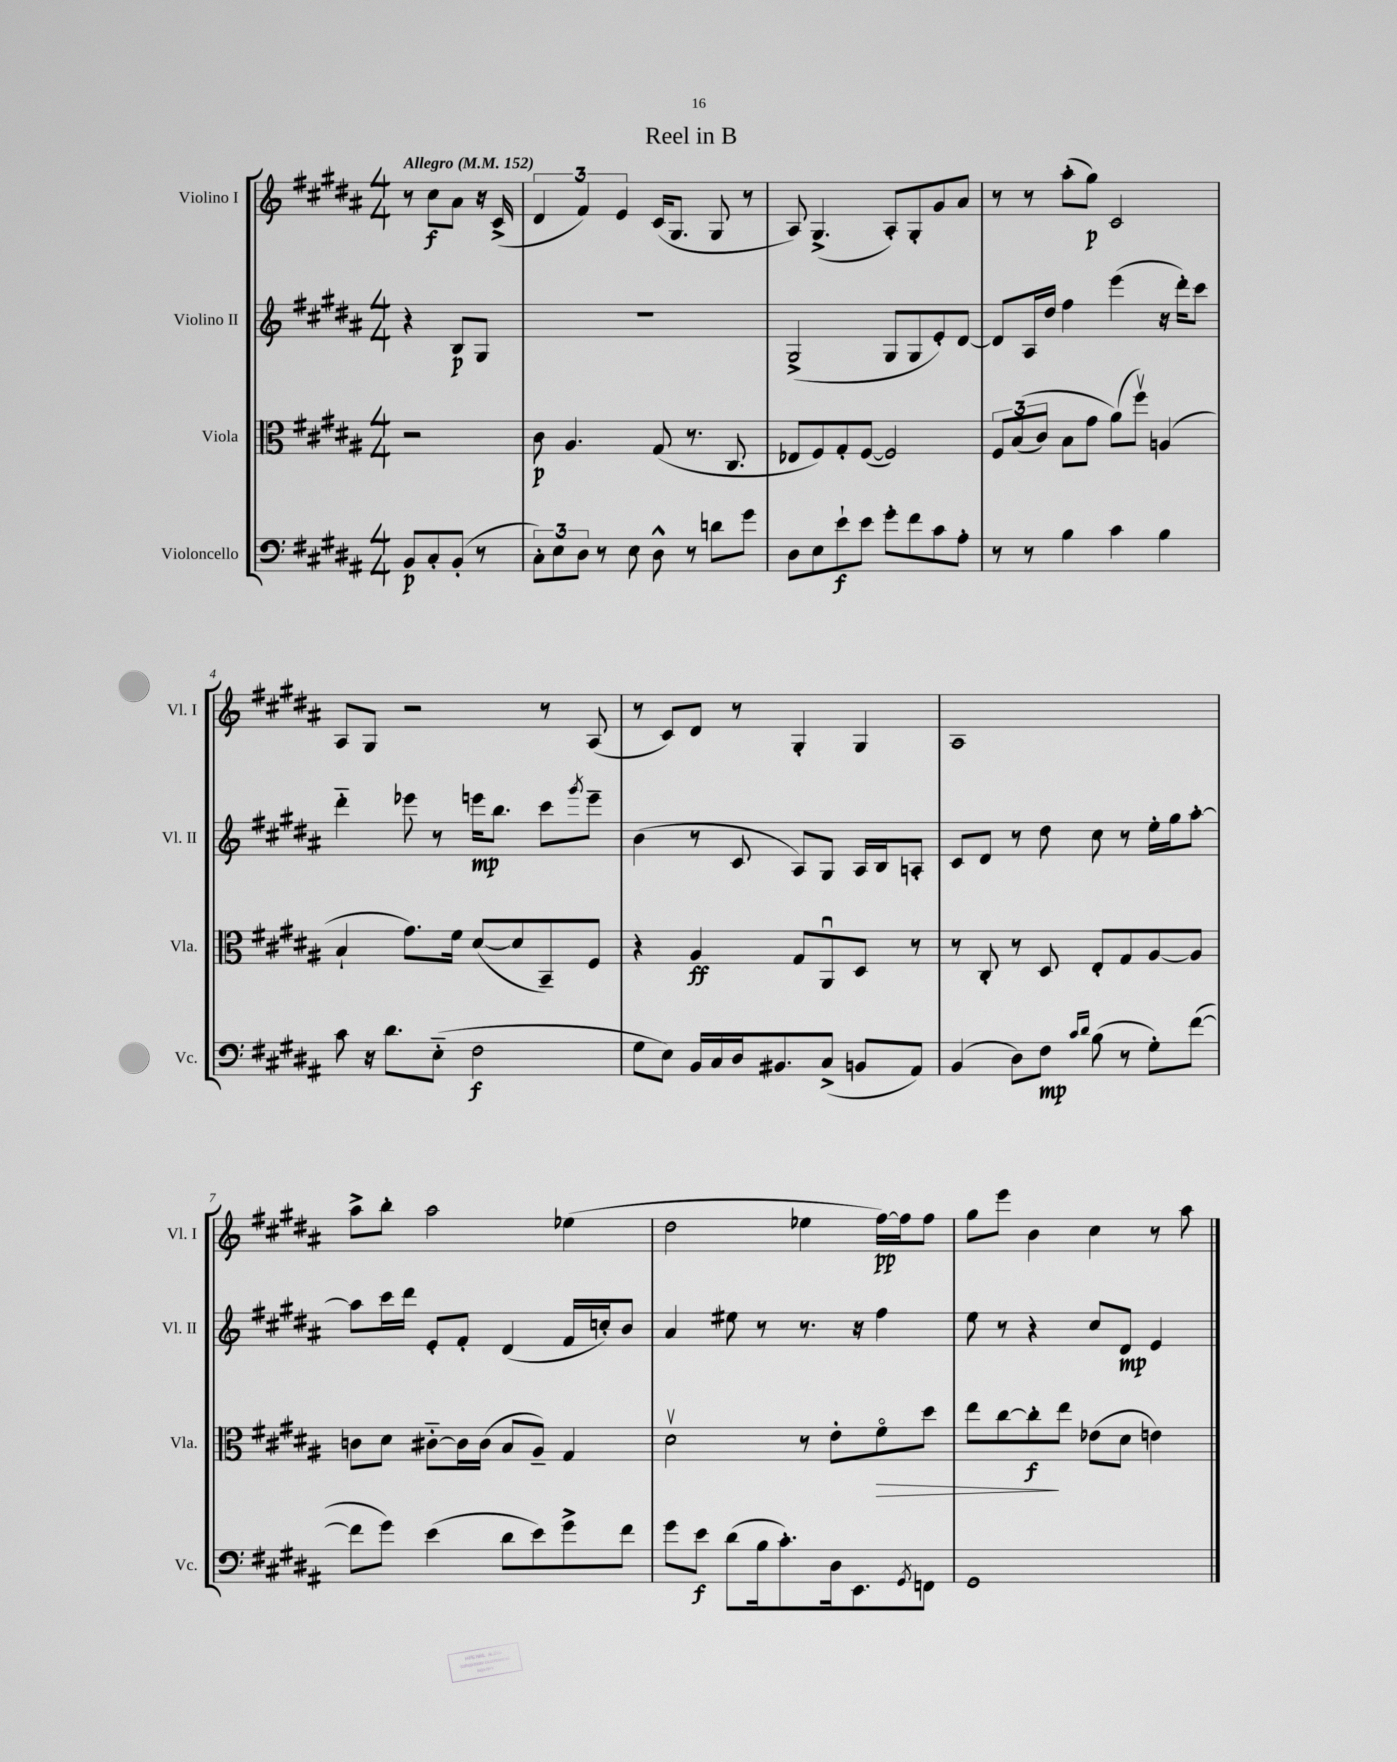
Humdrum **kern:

**kern	**kern	**kern	**kern
*staff4	*staff3	*staff2	*staff1
*clefF4	*clefC3	*clefG2	*clefG2
*k[f#c#g#d#a#]	*k[f#c#g#d#a#]	*k[f#c#g#d#a#]	*k[f#c#g#d#a#]
*M4/4	*M4/4	*M4/4	*M4/4
*MM152	*MM152	*MM152	*MM152
8BB/L	2r	4r	8r
8C#'/	.	.	8cc#\L
(8BB'/J	.	8B/L	8a#\J
8r	.	8G#/J	16r
.	.	.	(16c#^/
=	=	=	=
12C#'\L)	8c#\	1r	6d#/
12E\	.	.	.
.	4.A#/	.	.
12D#\J	.	.	6f#/)
8r	.	.	.
.	.	.	6e/
8E\	.	.	.
8D#^^\	(8G#/	.	(16c#/LK
.	.	.	8.G#/J
8r	8.r	.	.
8d\L	.	.	8G#/
.	8.C#/	.	.
8g#\J	.	.	8r
=	=	=	=
8D#\L	8E-/L	(2G#^/	8A#/)
8E\	8F#/)	.	(4.G#^/
8e`\	8G#'/	.	.
8e\J	([8F#/J	.	.
8g#'\L	2F#/])	8G#/L	8A#'/L)
8f#\	.	8G#/	8G#'/
8c#\	.	8e'/)	8g#/
8A#'\J	.	[8d#/J	8a#/J
=	=	=	=
8r	12F#/L	8d#/]L	8r
.	&((12B/	.	.
8r	.	16A#/L	8r
.	12c#/J)	.	.
.	.	16dd#/JJ	.
4B\	8B\L	4ff#\	(8aa#'\L
.	8g#\J	.	8gg#\J)
4c#\	(8a#\L&)	(4eee\	2c#/
.	8ff#v\J)	.	.
4B\	(4A/	16r	.
.	.	16ddd#'\LK)	.
.	.	8ccc#\J	.
=	=	=	=
8c#\	4B`/	4ddd#'~\	8A#/L
16r	.	.	8G#/J
8.d#\L	.	.	.
.	8.g#\L)	8eee-\	2r
(8E'~\J	.	8r	.
.	16f#\Jk	.	.
2F#\	([8d#/L	16eee\LK	.
.	.	8.bb\J	.
.	8d#/]	.	.
.	8BB~/)	8ccc#\L	8r
.	.	8qggg#/	.
.	8F#/J	8eee~\J	(8A#/
=	=	=	=
8G#\L	4r	(4b\	8r
8E\J)	.	.	8c#/L)
16BB/LL	4A#/	8r	8d#/J
16C#/	.	.	.
16D#/J	.	8c#/	8r
8.BB#/	.	.	.
.	8G#/L	8A#/L)	4G#'/
(8C#^/J	8AA#u/	8G#/J	.
8BB/L	8D#/J	16A#/LL	4G#/
.	.	16B/J	.
8AA#/J)	8r	8A'/J	.
=	=	=	=
(4BB/	8r	8c#/L	1A#
.	8C#'/	8d#/J	.
8D#\L)	8r	8r	.
8F#\J	8D#/	8dd#\	.
16qqc#/LL	.	.	.
16qqd#/JJ	.	.	.
(8B\	8E'/L	8cc#\	.
8r	8G#/	8r	.
8G#'\L)	[8A#/	16ee'\LL	.
.	.	16gg#\J	.
([8f#\J	8A#/]J	[8aa#'\J	.
=	=	=	=
8f#\]L	8c\L	8aa#\]L	8aa#^\L
8g#\J)	8d#\J	16ccc#\L	8bb'\J
.	.	16ddd#\JJ	.
(4e\	[8c#'~\L	8e'/L	2aa#\
.	16c#\]L	8f#'/J	.
.	(16c#\JJ	.	.
8d#\L	8B/L	(4d#/	.
8e\)	8A#~/J)	.	.
8g#^\	4G#/	16f#/LL	(4ee-\
.	.	16cc'/J)	.
8f#\J	.	8b/J	.
=	=	=	=
8g#\L	2d#v\	4a#/	2dd#\
8e\J	.	.	.
(8d#\L	.	8ee#\	.
16B\k	.	8r	.
8.c#'\)	.	.	.
.	8r	8.r	4ee-\
16D#\k	8e'\L	.	.
8.EE\	.	16r	.
.	8f#o\	4ff#\	[16ff#\LL)
.	.	.	16ff#\]J
8qGG#/	.	.	.
8FF\J	8dd#\J	.	8ff#\J
=	=	=	=
1GG#	8ee\L	8ee\	8gg#\L
.	[8cc#\	8r	8eee\J
.	8cc#'\]	4r	4b\
.	8ee\J	.	.
.	(8e-\L	8cc#/L	4cc#\
.	8d#\J	8d#/J	.
.	4e\)	4e/	8r
.	.	.	8aa#\
==	==	==	==
*-	*-	*-	*-
